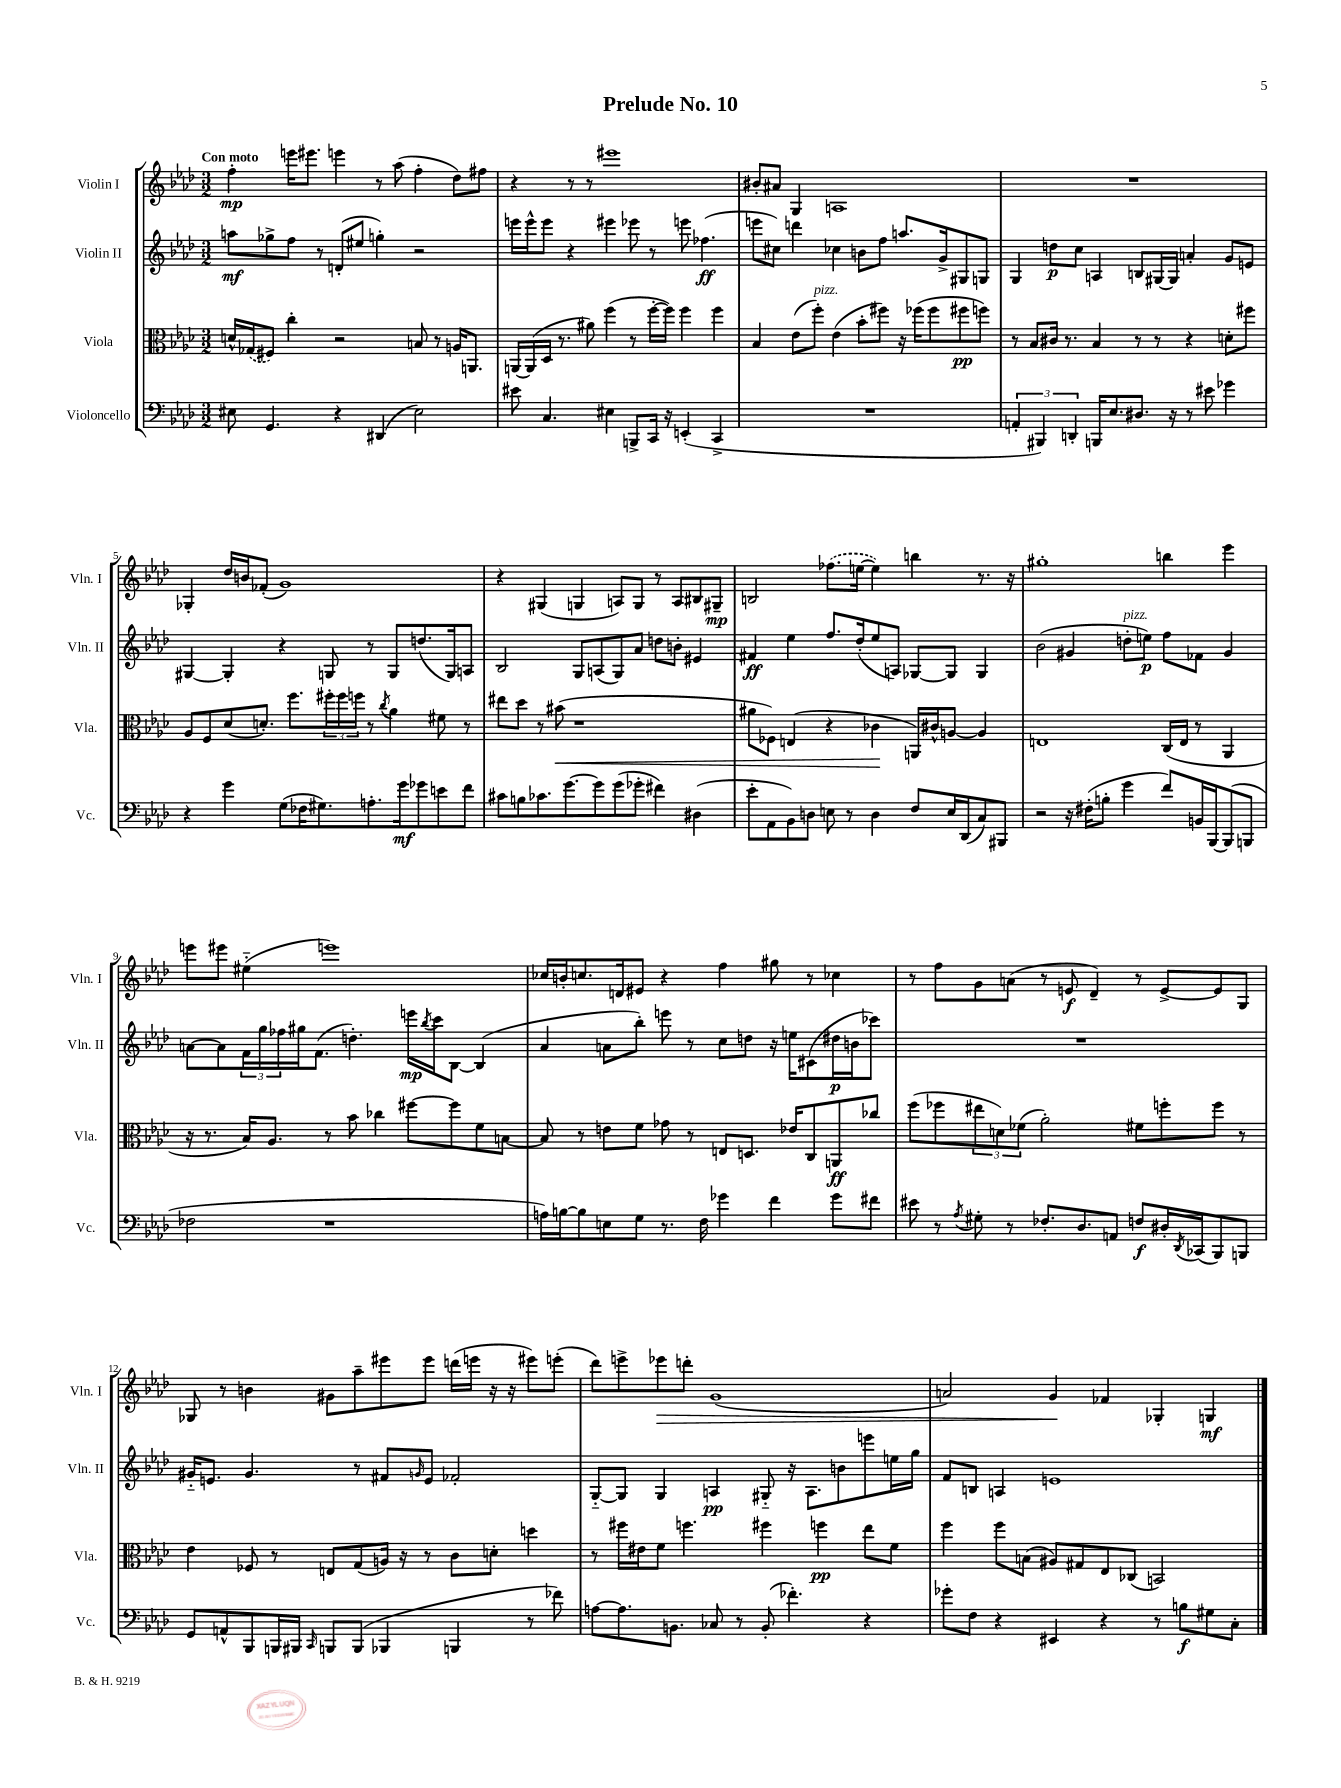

**kern	**kern	**kern	**kern
*staff4	*staff3	*staff2	*staff1
*clefF4	*clefC3	*clefG2	*clefG2
*k[b-e-a-d-]	*k[b-e-a-d-]	*k[b-e-a-d-]	*k[b-e-a-d-]
*M3/2	*M3/2	*M3/2	*M3/2
8E#	16d^^	8aa	4ff'
.	(16G-	.	.
4.GG	8F#)	8gg-^	.
.	4cc'	8ff	16eee
.	.	.	8.eee#
.	.	8r	.
4r	2r	(8d'	4eee
.	.	8ee#	.
(4DD#	.	4gg')	8r
.	.	.	(8aa-
2E#)	8B	2r	4ff'
.	8r	.	.
.	16A	.	8dd-)
.	8.AA	.	.
.	.	.	8ff#
=	=	=	=
8e#	[16AA	16eee	4r
.	(16AA]	16eee^^	.
4.C	16D-	8eee	.
.	8.r	.	.
.	.	4r	8r
.	8a#)	.	8r
4E#	(4ff	4eee#	1eee#
8BBB^	8r	8eee-	.
16CC	[16ff'	8r	.
16r	16ff])	.	.
(4EE'	4ff	8eee	.
.	.	(4.ff-	.
4CC^	4ff	.	.
=	=	=	=
1.r	4B-	8eee	8b#'
.	.	8cc#)	8a#
.	(8e-	4ddd	4G
.	8ff')	.	.
.	(4e-	4cc-	1A
.	8b-'	8b	.
.	8ff#)	8ff	.
.	16r	8.aa	.
.	(16ff-	.	.
.	8ff-	.	.
.	.	16g^	.
.	8ff#	8G#	.
.	8ff)	8G	.
=	=	=	=
6AA'	8r	4G	1.r
.	8B-	.	.
6BBB#)	.	.	.
.	16c#	8dd	.
.	8.r	.	.
6DD'	.	.	.
.	.	8cc	.
16BBB	4B-	4A	.
8.E-	.	.	.
8.D#	8r	8B	.
.	8r	[16G#	.
16r	.	16G#]	.
8r	4r	4a'	.
8e#	.	.	.
4g-	8d'	8g	.
.	8ff#	8e	.
=	=	=	=
4r	8A-	[4G#	4G-'
.	8F	.	.
4g	(8d-	4G#']	16dd-
.	.	.	16b
.	8.d')	.	(8f-'
(8G	.	4r	1g)
.	8.ff	.	.
16F-	.	.	.
8.G#)	.	.	.
.	24ff#'	8G	.
.	24ff#	.	.
.	24ff	.	.
8.A'	8r	8r	.
.	8qcc	.	.
.	4a-	8G	.
16g	.	.	.
8g-	.	(8.dd	.
8e	8f#	.	.
.	.	16G)	.
8f	8r	8A	.
=	=	=	=
8c#	8ee#	2B-	4r
8B	8dd-	.	.
8.c-	8r	.	(4G#
.	(8b#	.	.
[8.g	.	.	.
.	1r	8G	4G
8g]	.	(8A	.
(8g	.	8G)	8A)
8g-'	.	8a-	8G
4f#)	.	8dd	8r
.	.	8b'	8A
(4D#	.	4e#	8B#
.	.	.	8G#~
=	=	=	=
8e-'	8a#	4f#	2B
8AA-	8F-)	.	.
8BB-)	(4E	4ee-	.
8D	.	.	.
8E	4r	8.ff	(8.ff-
8r	.	.	.
.	.	(16dd-'	[16ee
4D	4c-	8ee-	4ee])
.	.	8A)	.
8F	16AA)	[8G-	4bb
.	16c#^^	.	.
16E	[8A	8G-]	.
(16DD-	.	.	.
8C)	4A]	4G-	8.r
8BBB#	.	.	.
.	.	.	16r
=	=	=	=
2r	1E	(2b-	1gg#'
16r	.	4g#	.
(16F#'	.	.	.
8B'	.	.	.
4g	.	8dd'	.
.	.	8ee)	.
8f)	(16C	8ff	4bb
.	16E	.	.
16BB	8r	8f-	.
[16BBB-	.	.	.
(8BBB-]	4AA-	4g#	4eee-
8BBB	.	.	.
=	=	=	=
2F-	16r	[8a	8eee
.	8.r	.	.
.	.	8a]	8eee#
.	16B-)	24f	(4ee#'~
.	.	24gg	.
.	8.A-	.	.
.	.	24ff-	.
.	.	16gg#	.
.	.	(8.f	.
1r	8r	.	1eee)
.	8b-	4.dd')	.
.	4cc-	.	.
.	[8ff#	16eee	.
.	.	8qbb-	.
.	.	16ccc	.
.	8ff#]	[8B-	.
.	8f	(4B-]	.
.	[8B	.	.
=	=	=	=
16A)	8B]	4a-	16cc-
[16B	.	.	16b'
8B]	8r	.	8.cc
8E	8e	8a	.
.	.	.	16d
8G	8f	8bb-')	8e#
8.r	8g-	8eee	4r
.	8r	8r	.
16F	.	.	.
4g-	8E	8cc	4ff
.	8.D	8dd	.
4f	.	16r	8gg#
.	16e-	16ee	.
.	8C	(8c#	8r
8g-	8AA	16dd#	4cc-
.	.	16b	.
8f#	8cc-	8ccc-)	.
=	=	=	=
8e#	(8ff	1.r	8r
8r	8ff-	.	8ff
8qA-	.	.	.
8G#'	12ee#	.	8g
.	12d)	.	.
8r	.	.	(8a
.	(12f-	.	.
8.F-'	2a-')	.	8r
.	.	.	8e
8.D-	.	.	.
.	.	.	4d-~)
8AA	.	.	.
8F	8f#	.	8r
16D#'	8ff'	.	[8e^
8qDD-	.	.	.
(16CC-	.	.	.
8BBB-)	8ff	.	8e]
8BBB	8r	.	8G
=	=	=	=
8GG	4e-	16g#'~	8G-
.	.	8.e	.
8AA^^	.	.	8r
8BBB-	8F-	4.g#	4b
16BBB	8r	.	.
16BBB#	.	.	.
16qqCC	.	.	.
8BBB	8E	.	8g#
(8BBB	(8G	8r	8aa-~
4BBB-	16A)	8f#	8eee#
.	16r	.	.
.	.	16qqg	.
.	8r	8e	8eee#
4BBB	8c	2f-'	(16ddd
.	.	.	16eee
.	8d'	.	16r
.	.	.	16r
8r	4dd	.	8eee#)
8f-)	.	.	(8eee'
=	=	=	=
[8A	8r	[8G'~	8ddd-)
8.A]	16ff#	8G]	8eee^
.	16e#	.	.
.	8f	4G	8eee-
8.BB	.	.	.
.	4.ff	.	8ddd'
8C-	.	4A	(1g
8r	.	.	.
(8BB'	4ff#	8G#'~	.
4.f-')	.	16r	.
.	.	8.A	.
.	4ff	.	.
.	.	8b	.
4r	8ee-	8eee	.
.	8f	16ee	.
.	.	16gg	.
=	=	=	=
8g-'	4ff	8f	2a)
8F	.	8B	.
4r	8ff	4A	.
.	(8B	.	.
4EE#	8A#)	1e	4g
.	8G#	.	.
4r	8E-	.	4f-
.	(8C-	.	.
8r	2BB)	.	4G-'
8B	.	.	.
8G#	.	.	4G
8C'	.	.	.
==	==	==	==
*-	*-	*-	*-
